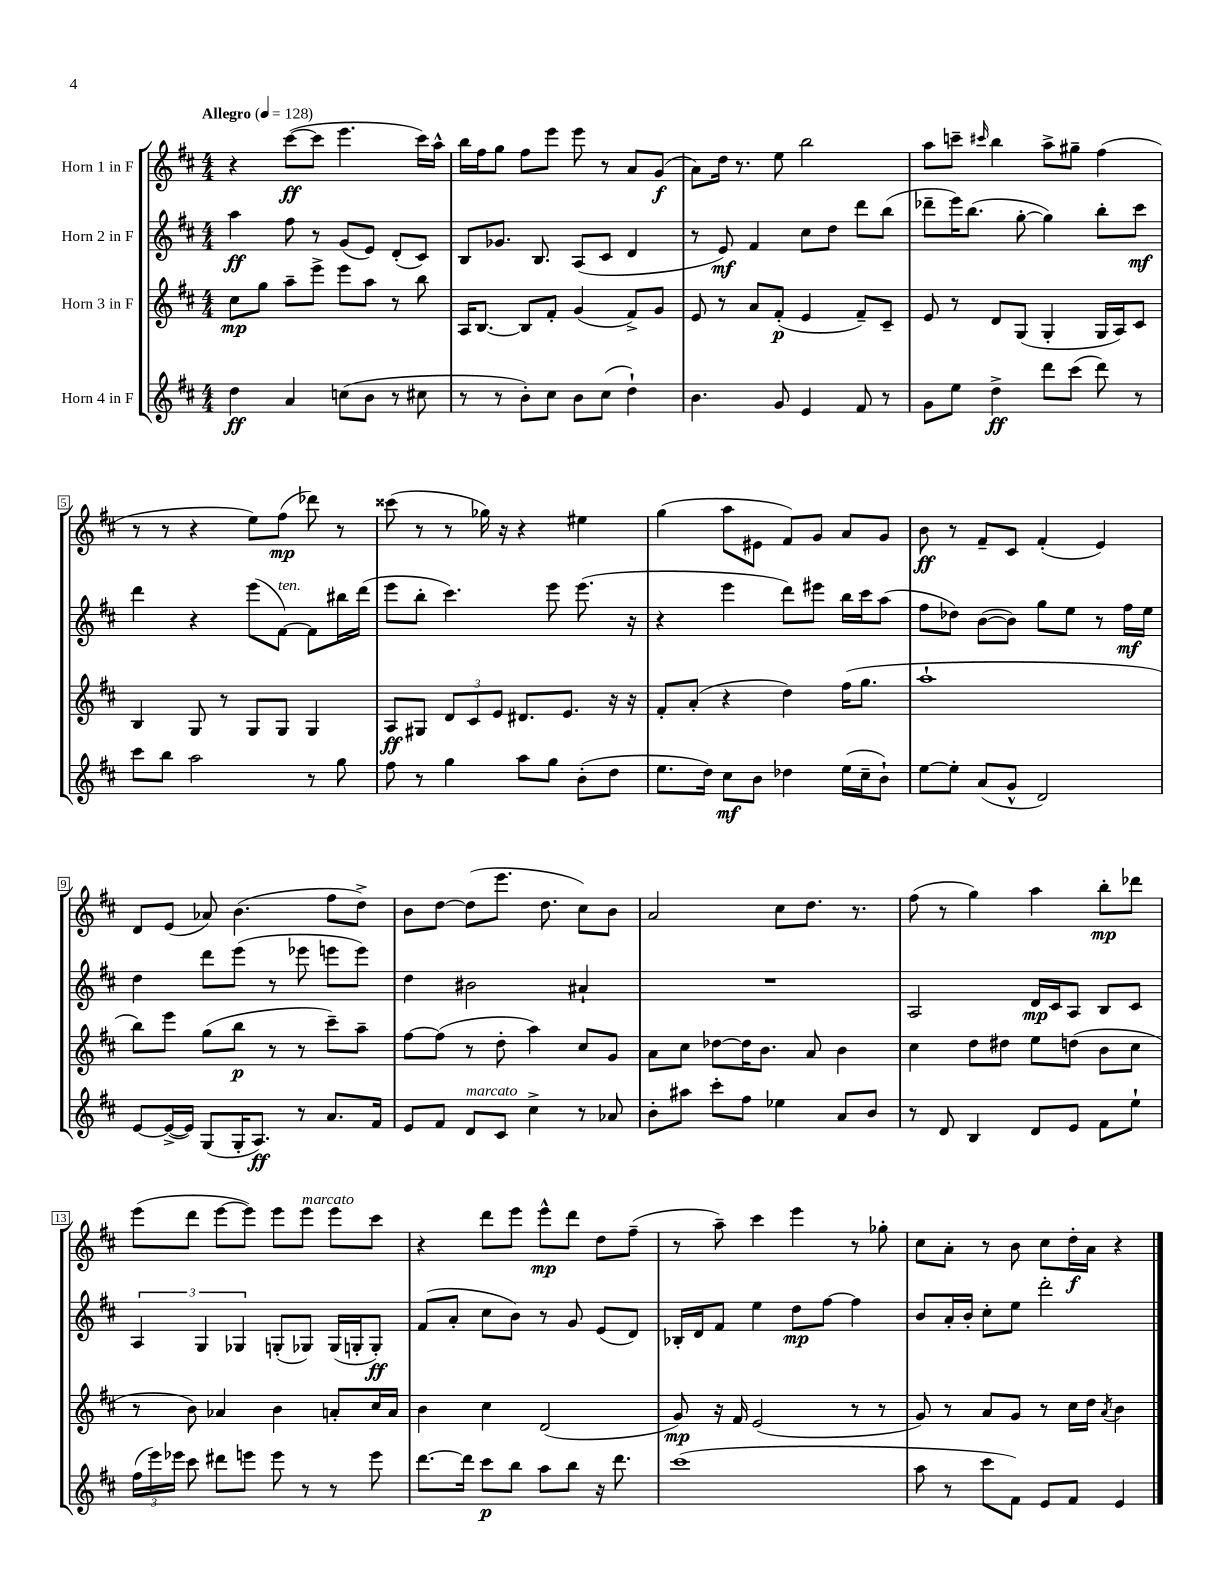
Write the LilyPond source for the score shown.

<<
\new StaffGroup <<
\new Staff = "s0" \with { instrumentName = "Horn 1 in F" } {
    \clef treble \key d \major \numericTimeSignature \time 4/4 \tempo "Allegro" 4 = 128
    \autoBeamOff r4 cis'''8[~\ff( cis'''8] e'''4. cis'''16[) a''16]-^ |
    b''16[ fis''16 g''8] fis''8[ e'''8] e'''8 r8 a'8[ g'8]\f( |
    a'8[) d''16] r8. e''8 b''2 |
    a''8[ c'''8]-- \grace { cis'''16 } b''4 a''8[-> gis''8]-- fis''4( |
    r8 r8 r4 e''8[) fis''8]\mp( des'''8) r8 |
    cisis'''8( r8 r8 ges''16) r16 r4 eis''4 |
    g''4( a''8[ eis'8] fis'8[) g'8] a'8[ g'8] |
    b'8\ff r8 fis'8[-- cis'8] fis'4-.( e'4) |
    d'8[ e'8]( aes'8) b'4.( fis''8[ d''8]->) |
    b'8[ d''8]~ d''8[( e'''8.] d''8. cis''8[) b'8] |
    a'2 cis''8[ d''8.] r8. |
    fis''8( r8 g''4) a''4 b''8[-.\mp des'''8] |
    e'''8[( d'''8] e'''8[~ e'''8]) e'''8[ e'''8]^\markup { \italic "marcato" } e'''8[ cis'''8] |
    r4 d'''8[ e'''8] e'''8[-^\mp d'''8] d''8[ fis''8]--( |
    r8 a''8--) cis'''4 e'''4 r8 ges''8-. |
    cis''8[ a'8]-. r8 b'8 cis''8[ d''16-.\f a'16] r4 \bar "|." |
}
\new Staff = "s1" \with { instrumentName = "Horn 2 in F" } {
    \clef treble \key d \major \numericTimeSignature \time 4/4
    \autoBeamOff a''4\ff fis''8 r8 g'8[( e'8]) d'8[-.( cis'8]) |
    b8[ ges'8.] b8. a8[( cis'8] d'4 |
    r8 e'8\mf) fis'4 cis''8[ d''8] d'''8[ b''8]( |
    des'''8[-- e'''16) b''8.]( g''8~-. g''4) b''8[-. cis'''8]\mf |
    d'''4 r4 e'''8[( fis'8]~^\markup { \italic "ten." }) fis'8[ bis''16 d'''16]( |
    e'''8[ b''8]-. cis'''4.) e'''8 e'''8.( r16 |
    r4 e'''4 d'''8[) eis'''8] b''16[ cis'''16 a''8]( |
    fis''8[ des''8]) b'8[~( b'8]) g''8[ e''8] r8 fis''16[\mf e''16] |
    d''4 d'''8[ e'''8]( r8 ees'''8 e'''8[ e'''8]) |
    d''4 bis'2 ais'4-! |
    R1 |
    a2 d'16[\mp cis'16 a8] b8[ cis'8] |
    \tuplet 3/2 { a4 g4 ges4 } g8[-.( ges8]) ges16[( g16-. g8]-.\ff) |
    fis'8[( a'8]-. cis''8[ b'8]) r8 g'8 e'8[( d'8]) |
    bes16[-. d'16 fis'8] e''4 d''8[\mp fis''8]~ fis''4 |
    b'8[ a'16-. b'16]-. cis''8[-. e''8] d'''2-. \bar "|." |
}
\new Staff = "s2" \with { instrumentName = "Horn 3 in F" } {
    \clef treble \key d \major \numericTimeSignature \time 4/4
    \autoBeamOff cis''8[\mp g''8] a''8[-- e'''8]-> e'''8[ a''8] r8 b''8 |
    a16[ b8.]~ b8[ fis'8]-. g'4( fis'8[->) g'8] |
    e'8 r8 a'8[ fis'8]-.\p( e'4 fis'8[--) cis'8]-- |
    e'8 r8 d'8[ g8]( g4-. g16[ a16) cis'8] |
    b4 g8 r8 g8[ g8] g4 |
    a8[\ff gis8] \tuplet 3/2 { d'8[ cis'8 e'8] } dis'8.[ e'8.] r16 r16 |
    fis'8[-. a'8]-.( r4 d''4) fis''16[( g''8.] |
    a''1-! |
    b''8[) e'''8] g''8[( b''8]\p r8 r8 cis'''8[--) a''8]-- |
    fis''8[~ fis''8]( r8 d''8-. a''4) cis''8[ g'8] |
    a'8[ cis''8] des''8[~ des''16 b'8.] a'8 b'4 |
    cis''4 d''8[ dis''8] e''8[ d''8]( b'8[ cis''8] |
    r8 b'8) aes'4 b'4 a'8[-. cis''16 a'16] |
    b'4 cis''4 d'2( |
    g'8\mp) r16 fis'16 e'2( r8 r8 |
    g'8) r8 a'8[ g'8] r8 cis''16[ d''16] \acciaccatura { a'8 } b'4 \bar "|." |
}
\new Staff = "s3" \with { instrumentName = "Horn 4 in F" } {
    \clef treble \key d \major \numericTimeSignature \time 4/4
    \autoBeamOff d''4\ff a'4 c''8[( b'8] r8 cis''8 |
    r8 r8 b'8[-.) cis''8] b'8[ cis''8]( d''4-!) |
    b'4. g'8 e'4 fis'8 r8 |
    g'8[ e''8] d''4->\ff d'''8[ cis'''8]( d'''8) r8 |
    cis'''8[ b''8] a''2 r8 g''8 |
    fis''8 r8 g''4 a''8[ g''8] b'8[-.( d''8] |
    e''8.[ d''16]) cis''8[\mf b'8] des''4 e''16[( cis''16-- b'8]-!) |
    e''8[~ e''8]-. a'8[( g'8]-^ d'2) |
    e'8[~ e'16~->( e'16]) g8[( g16-. a8.]\ff) r8 a'8.[ fis'16] |
    e'8[ fis'8] d'8[^\markup { \italic "marcato" } cis'8] cis''4-> r8 aes'8 |
    b'8[-. ais''8] cis'''8[-. fis''8] ees''4 a'8[ b'8] |
    r8 d'8 b4 d'8[ e'8] fis'8[ e''8]-! |
    \tuplet 3/2 { fis''16[( e'''16) ees'''16] } cis'''8 dis'''8[ e'''8] e'''8 r8 r8 e'''8 |
    d'''8.[~ d'''16] cis'''8[\p b''8] a''8[ b''8] r16 d'''8. |
    cis'''1( |
    a''8 r8 cis'''8[ fis'8]) e'8[ fis'8] e'4 \bar "|." |
}
>>
>>
\layout { \context { \Score \override BarNumber.stencil = #(make-stencil-boxer 0.1 0.3 ly:text-interface::print) } }
